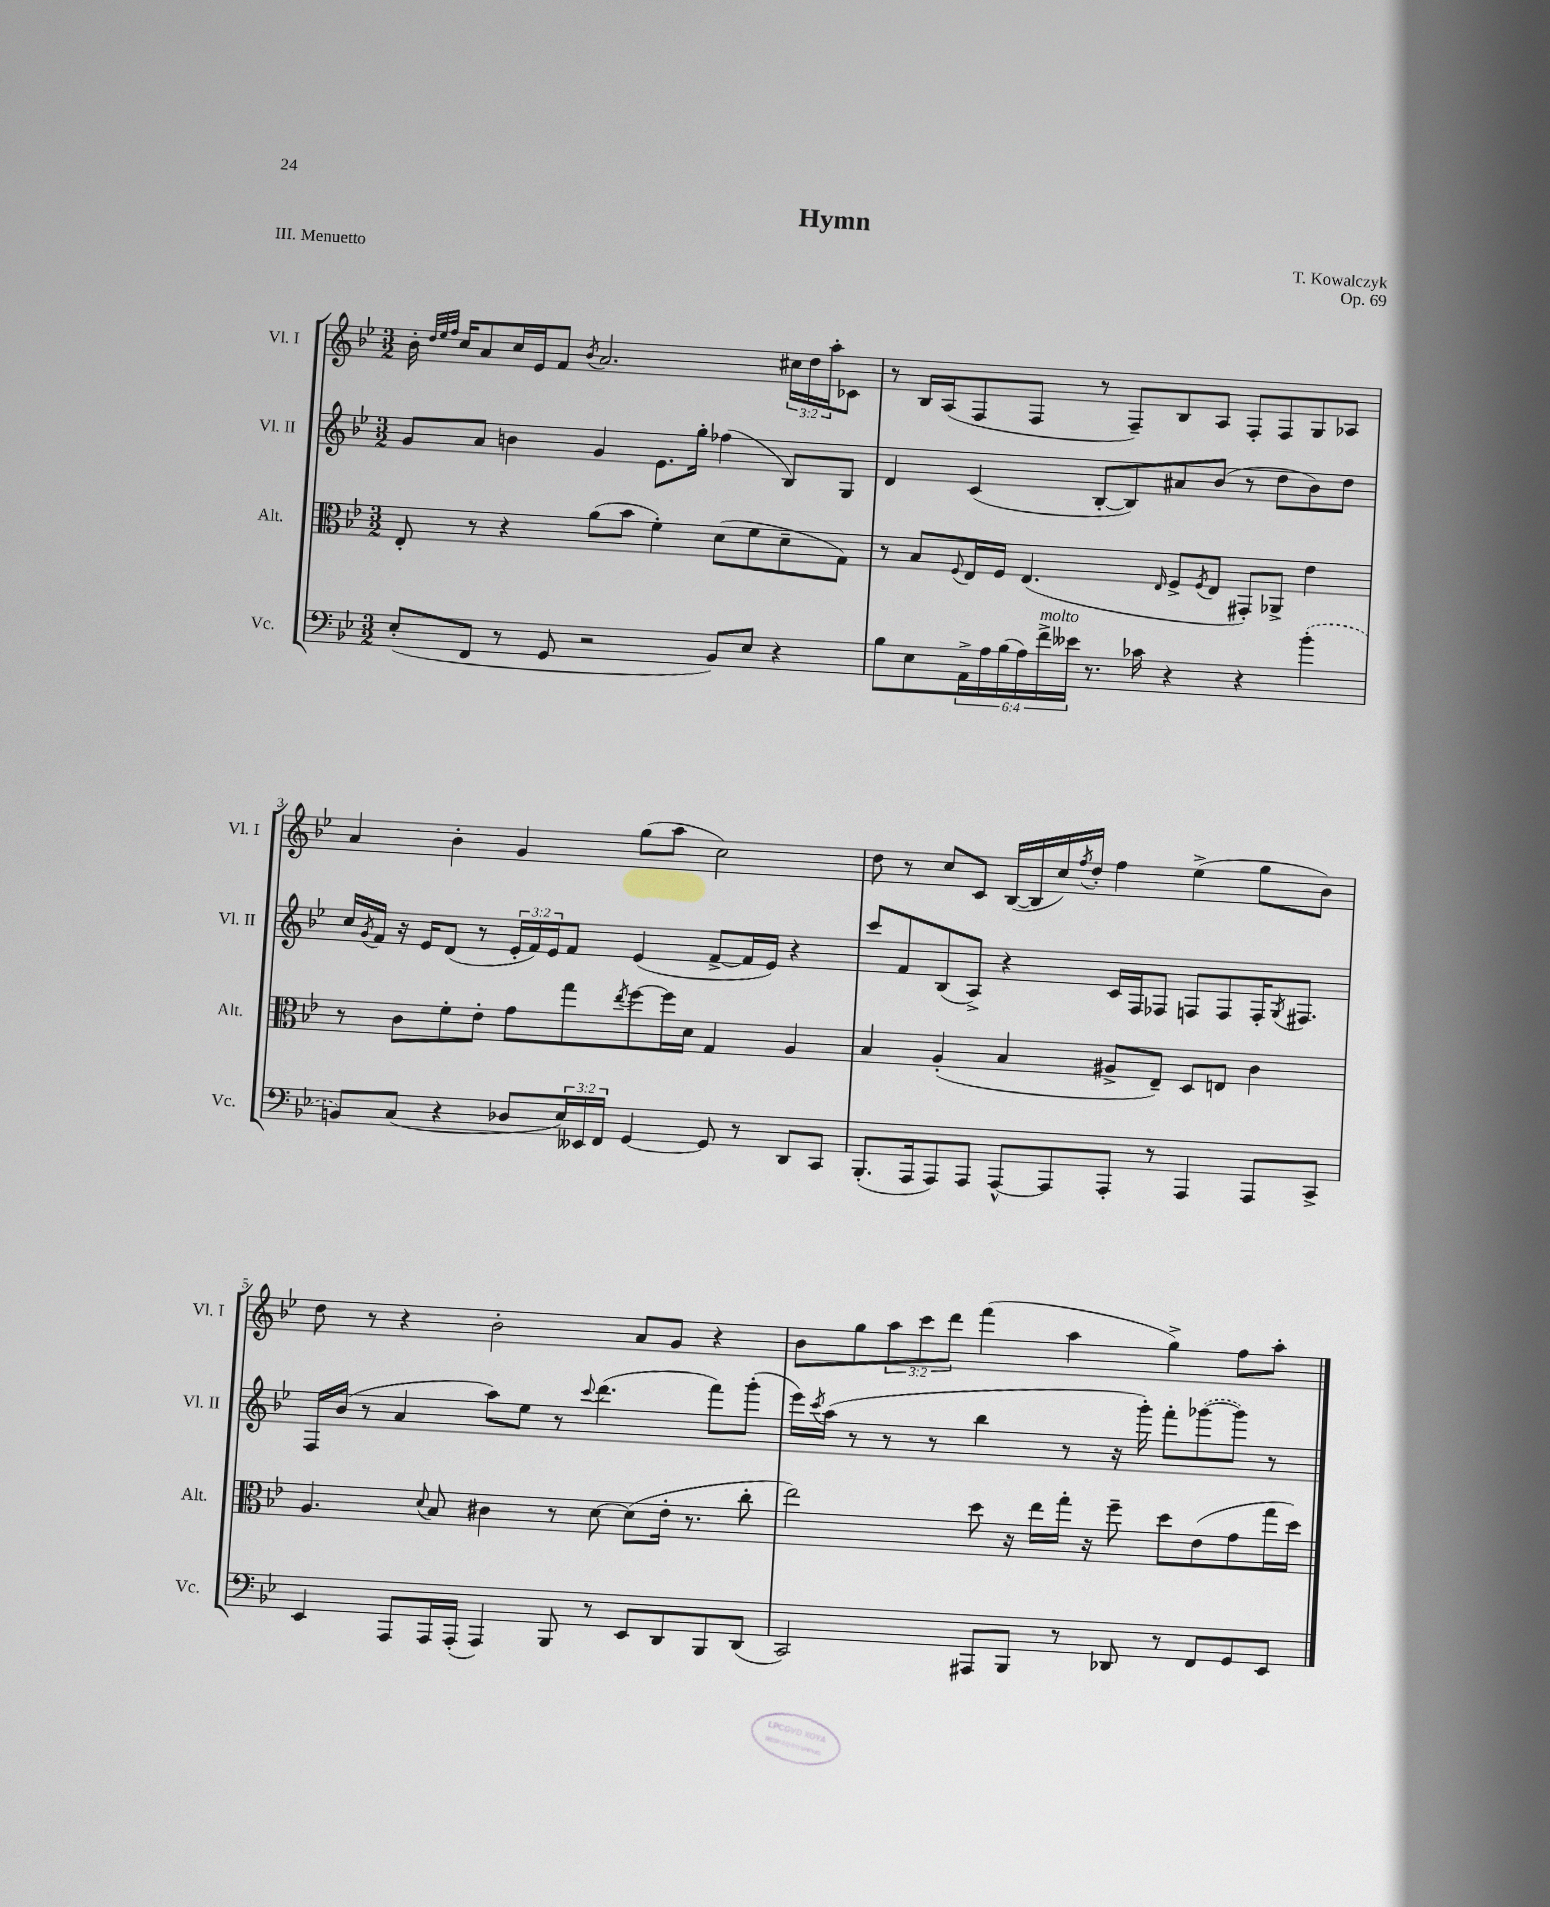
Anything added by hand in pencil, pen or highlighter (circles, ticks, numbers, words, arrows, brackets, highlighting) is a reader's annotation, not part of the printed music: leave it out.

**kern	**kern	**kern	**kern
*staff4	*staff3	*staff2	*staff1
*clefF4	*clefC3	*clefG2	*clefG2
*k[b-e-]	*k[b-e-]	*k[b-e-]	*k[b-e-]
*M3/2	*M3/2	*M3/2	*M3/2
(8E-'/L	8E-'/	8g/L	16b-'\
.	.	.	32qqdd/LLL
.	.	.	32qqee-/
.	.	.	32qqff/JJJ
.	.	.	16cc/LK
8FF/J	8r	8a/J	8a/
8r	4r	4b\	16cc/L
.	.	.	16e-/J
8GG/	.	.	8f/J
.	.	.	8qb-/
2r	(8a\L	4g/	2.a/
.	8b-\J	.	.
.	4f'\)	8.e-\L	.
.	.	16gg'\Jk	.
8BB-/L)	(8d\L	(4ff-\	.
8E-/J	8f\	.	.
4r	8d~\	8B-/L)	24cc#\LL
.	.	.	24dd\
.	.	.	24aa'\J
.	8G\J)	8G/J	8c-\J
=	=	=	=
8B-\L	8r	4d/	8r
8E-\	8B-/L	.	16B-/LL
.	.	.	(16A/J
.	8qqF/	.	.
24AA^\L	16E-/L	(4c/	8F/
24A\	.	.	.
.	16F/JJ	.	.
(24B-\	.	.	.
24A\)	(4.E-/	.	8F/J
24f^\	.	.	.
24e--\JJ	.	.	.
8.r	.	[8B-'/L	8r
.	.	8B-/])	8F~/L)
16c-\	.	.	.
.	16qqE-/	.	.
4r	8F^/L	8a#/	8B-/
.	8qF/	.	.
.	8E-/J	(8b-/J	8A/J
4r	8GG#'/L)	8r	8F'/L
.	8AA-^/J	8dd\L	8F/
(4b-'\	4e-\	8b-\)	8G/
.	.	8dd\J	8A-/J
=	=	=	=
8BB/L)	8r	16cc/LL	4a/
.	.	8qg/	.
.	.	16f/JJ	.
(8C/J	8c\L	16r	.
.	.	16e-/LK	.
4r	8f'\	(8d/J	4b-'\
.	8e-'\J	8r	.
8D-/L	8g\L	24e-'/LL	4g/
.	.	24f/)	.
.	.	24e-/J	.
24E-/L)	8gg\	8f/J	.
24EE--/	.	.	.
24FF/JJ	.	.	.
.	8qee-/	.	.
[4GG/	[8ff\	(4e-/	(8gg\L
.	16ff\]L	.	8aa\J
.	16d\JJ	.	.
8GG/]	4G/	[8f^/L	2cc\)
8r	.	16f/]L	.
.	.	16e-/JJ)	.
8DD/L	4A/	4r	.
8CC/J	.	.	.
=	=	=	=
(8.BBB-'/L	4B-/	8ccc/L	8dd\
.	.	8f/	8r
16AAA/k	.	.	.
8AAA/)	(4A'/	(8B-/	8cc/L
8AAA/J	.	8A^/J)	8c/J
[8AAA^^/L	4B-/	4r	([16B-/LL
.	.	.	16B-/]
8AAA/]	.	.	16cc/)
.	.	.	8qff/
.	.	.	16dd'/JJ
8AAA'/J	8A#^/L	16c/LL	4ff\
.	.	16F/J	.
8r	8E-~/J)	8F-/J	.
4AAA/	8D/L	8F/L	(4ee-^\
.	8E/J	8F/	.
8AAA/L	4c\	16F'/K	8gg\L
.	.	8qG/	.
.	.	8.F#/J	.
8CC^/J	.	.	8b-\J)
=	=	=	=
4EE-/	4.A/	16F/LL	8dd\
.	.	(16b-/JJ	.
.	.	8r	8r
8AAA/L	.	4a/	4r
.	8qqd/	.	.
16AAA/L	8B-/	.	.
(16AAA'/JJ	.	.	.
4AAA/)	4c#\	8aa\L)	2b-'\
.	.	8ee-\J	.
8BBB-/	8r	8r	.
.	.	8qqccc/	.
8r	[8d\	(4.ddd\	.
8EE-/L	(8d\]L	.	8a/L
8DD/	16e-'\Jk	.	8g/J
.	8.r	.	.
8BBB-/	.	8fff\L)	4r
(8DD/J	8cc'\	(8ggg'\J	.
=	=	=	=
2CC/)	2ee-\)	16eee-\LL)	8b-\L
.	.	8qccc/	.
.	.	(16aa\JJ	.
.	.	8r	8gg\
.	.	8r	12aa\
.	.	.	12ccc\
.	.	8r	.
.	.	.	12ddd\J
8AAA#/L	8dd\	4bb-\	(4fff\
8BBB-/J	16r	.	.
.	16ee-\LL	.	.
8r	16gg'\JJ	8r	4aa\
.	16r	.	.
8DD-/	8ff~\	16r	.
.	.	16ggg'\)	.
8r	8dd\L	8fff'\L	4gg^\)
8FF/L	(8e-\	([8ggg-\	.
8GG/	8g\	8ggg-\]J)	8ff\L
8EE-/J	16gg\L	8r	8aa'\J
.	16dd\JJ)	.	.
==	==	==	==
*-	*-	*-	*-
